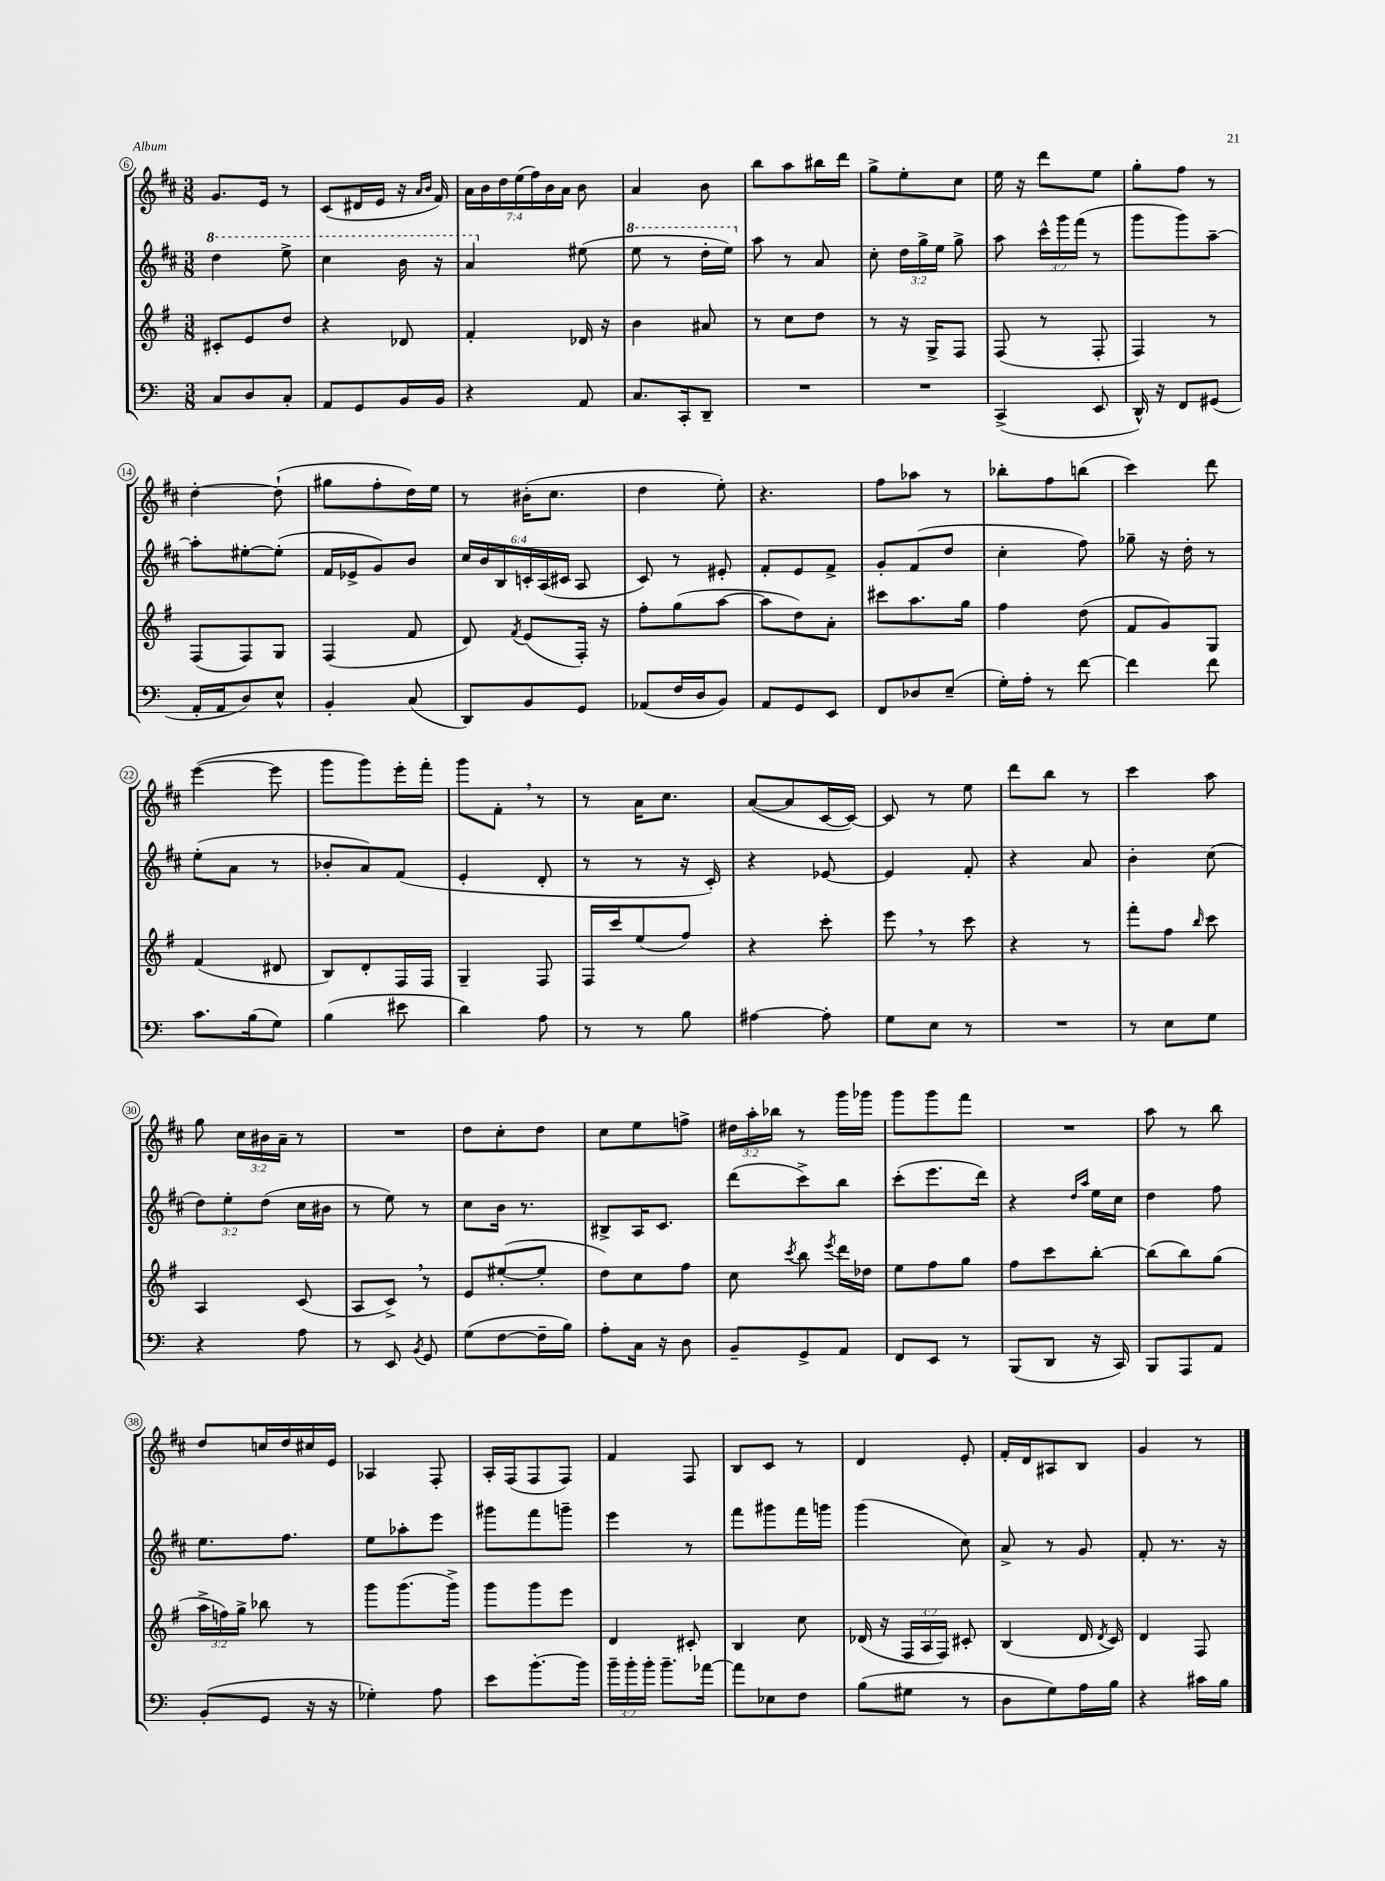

**kern	**kern	**kern	**kern
*staff4	*staff3	*staff2	*staff1
*clefF4	*clefG2	*clefG2	*clefG2
*k[]	*k[f#]	*k[f#c#]	*k[f#c#]
*M3/8	*M3/8	*M3/8	*M3/8
8C/L	8c#'/L	4ddd\	8.g/L
8D/	8e/	.	.
.	.	.	16e/Jk
8C'/J	8dd/J	8eee^\	8r
=	=	=	=
8AA/L	4r	4ccc#\	(8c#/L
8GG/	.	.	16d#/L
.	.	.	16e/JJ
16BB/L	8d-/	16bb\	16r
.	.	.	16qqa/LL
.	.	.	16qqb/JJ
16BB/JJ	.	16r	16f#/)
=	=	=	=
4r	4f#'/	4aa/	28a\LL
.	.	.	28b\
.	.	.	28dd\
.	.	.	(28ee\
.	.	.	28ff#\)
.	.	.	28b\
.	.	.	28a\JJ
8AA/	16d-/	(8ee#\	8b\
.	16r	.	.
=	=	=	=
8.C/L	4b\	8eee\	4a/
.	.	8r	.
16CC'/k	.	.	.
8DD~/J	8a#/	16ddd'\LL	8b\
.	.	16eee\JJ)	.
=	=	=	=
4.r	8r	8aa\	8bb\L
.	8cc\L	8r	8aa\
.	8dd\J	8a/	16bb#\L
.	.	.	16ddd\JJ
=	=	=	=
4.r	8r	8cc#'\	8gg^\L
.	16r	24dd\LL	8ee'\
.	.	24gg^\	.
.	16G^/LK	.	.
.	.	24ee\JJ	.
.	8F#/J	8gg^\	8cc#\J
=	=	=	=
(4CC^/	(8F#/	8aa\	16ee\
.	.	.	16r
.	8r	24ccc#^^\LL	8ddd\L
.	.	24ggg\	.
.	.	(24fff#\JJ	.
8EE/	8F#'/	8r	8ee\J
=	=	=	=
16DD^^/)	4F#/)	8ggg\L	8gg'\L
16r	.	.	.
8FF/L	.	8ggg\)	8ff#\J
(8GG#/J	8r	[8aa~\J	8r
=	=	=	=
16AA'/LL	(8F#/L	8aa'\]L	[4dd'\
16AA/J	.	.	.
8D/)	8F#/)	[8ee#'\	.
8E^^/J	8G/J	(8ee#'\]J	(8dd`\]
=	=	=	=
4BB'/	(4F#/	16f#/LL	8gg#\L
.	.	16e-^/J	.
.	.	8g/)	8ff#'\
(8C/	8f#/	8b/J	16dd\L)
.	.	.	16ee\JJ
=	=	=	=
8DD/L)	8d/)	24cc#/LL	8r
.	.	24b/	.
.	.	24B/	.
.	8qf#/	.	.
8BB/	(8e/L	24c'/	(16b#'\LK
.	.	(24A/	.
.	.	.	8.cc#\J
.	.	24c#/JJ	.
8GG/J	16F#'/Jk)	8A/	.
.	16r	.	.
=	=	=	=
(8AA-/L	8ff#'\L	8c#/)	4dd\
16F/L	(8gg\	8r	.
16D/J	.	.	.
8BB/J)	[8aa\J	8e#'/	8ee'\)
=	=	=	=
8AA/L	8aa\]L	8f#'/L	4.r
8GG/	8dd\)	8e/	.
8EE/J	8a'\J	8f#^/J	.
=	=	=	=
8FF/L	8ccc#\L	8g'/L	8ff#\L
8D-/	8.aa\	(8f#/	8aa-\J
(8E~/J	.	8dd/J	8r
.	16gg\Jk	.	.
=	=	=	=
16G'\LL)	4ff#\	4cc#'\	8bb-'\L
16A'\JJ	.	.	.
8r	.	.	8ff#\
[8f\	(8dd\	8ff#\)	(8bb\J
=	=	=	=
4f\]	8f#/L	8gg-~\	4ccc#\)
.	8g/)	16r	.
.	.	16dd'\	.
8f\	8G/J	8r	8ddd\
=	=	=	=
8.c\L	(4f#/	(8ee'\L	([4eee\
.	.	8a\J	.
(16B\k	.	.	.
8G\J)	8d#/	8r	8eee\]
=	=	=	=
(4B\	8B/L)	8b-'/L	8ggg\L
.	8d'/	8a/)	8ggg\)
8e#\	16F#/L	(8f#/J	16eee'\L
.	16F#/JJ	.	16fff#'\JJ
=	=	=	=
4d\)	4G~/	4e'/	8ggg\L
.	.	.	8f#'\J
8A\	8F#/	8d'/	8r
=	=	=	=
8r	16F#/LL	8r	8r
.	16ccc/J	.	.
8r	(8ee/	8r	16a\LK
.	.	.	8.cc#\J
8B\	8ff#/J)	16r	.
.	.	16c#'/)	.
=	=	=	=
[4A#\	4r	4r	([8a/L
.	.	.	8a/]
8A#'\]	8ccc'\	[8e-/	[16c#/L
.	.	.	16c#/_JJ)
=	=	=	=
8G\L	8eee\	4e-/]	8c#/]
8E\J	8r	.	8r
8r	8ccc\	8f#'/	8ee\
=	=	=	=
4.r	4r	4r	8ddd\L
.	.	.	8bb\J
.	8r	8a/	8r
=	=	=	=
8r	8fff#'\L	4b'\	4ccc#\
8E\L	8ff#\J	.	.
.	16qqbb/	.	.
8G\J	8ccc\	(8cc#\	8aa\
=	=	=	=
4r	4A/	12dd\L)	8gg\
.	.	12ee'\	.
.	.	.	24cc#\LL
.	.	(12dd\J	24b#\
.	.	.	24a~\JJ
8A\	(8c/	16cc#\LL	8r
.	.	16b#\JJ	.
=	=	=	=
8r	8A/L	8r	4.r
8EE/	8c^/J)	8ee\)	.
8qBB/	.	.	.
8GG/	8r	8r	.
=	=	=	=
(8G\L	8e/L	8cc#\L	8dd\L
[8F\	([8ee#'/	16b\Jk	8cc#'\
.	.	8.r	.
16F~\]L	8ee#'/]J	.	8dd\J
16B\JJ)	.	.	.
=	=	=	=
8A'\L	8dd\L)	8B#^/L	8cc#\L
16C\Jk	8cc\	16A/K	8ee\
16r	.	8.c#/J	.
8D\	8ff#\J	.	8ff^\J
=	=	=	=
8BB~/L	8cc\	(8ddd\L	24dd#\LL
.	.	.	24aa'\
.	.	.	24bb-\JJ
.	8qccc/	.	.
8GG^/	8bb\	8ccc#^\)	8r
.	8qeee/	.	.
8AA/J	16ddd\LL	8bb\J	16ggg\LL
.	16dd-\JJ	.	16ggg-\JJ
=	=	=	=
8FF/L	8ee\L	(8ccc#'\L	8ggg\L
8EE/J	8ff#\	8.eee\	8ggg\
8r	8gg\J	.	8fff#\J
.	.	16ddd\Jk)	.
=	=	=	=
(8BBB/L	8ff#\L	4r	4.r
8DD/J	8ccc\	.	.
.	.	16qqdd/LL	.
.	.	16qqaa/JJ	.
16r	[8bb'\J	16ee\LL	.
16CC/)	.	16cc#\JJ	.
=	=	=	=
8BBB/L	(8bb\]L	4dd\	8aa\
8AAA/	8bb\)	.	8r
8AA/J	(8gg\J	8ff#\	8bb\
=	=	=	=
(8BB'/L	24aa^\LL	8.ee\L	8dd/L
.	24ff\)	.	.
.	24gg^\JJ	.	.
8GG/J	8bb-\	.	16cc/L
.	.	8.ff#\J	16dd/
16r	8r	.	16cc#/
16r	.	.	16e/JJ
=	=	=	=
4G-'\)	8ggg\L	8ee\L	4A-/
.	(8.ggg\	8aa-'\	.
8A\	.	8eee\J	8F#'/
.	16ggg^\Jk)	.	.
=	=	=	=
8e\L	8ggg\L	8ggg#\L	16A'/LL
.	.	.	(16F#/J
[8.b'\	8ggg\	8fff#\	8F#/
.	8eee\J	8ggg~\J	8F#/J)
16b\]Jk	.	.	.
=	=	=	=
24b~\LL	4d/	4eee\	4f#/
24b'\	.	.	.
24b'\JJ	.	.	.
8.b~\L	.	.	.
.	8c#'/	8r	8F#/
[16a-\Jk	.	.	.
=	=	=	=
8a-\]L	4B/	8fff#\L	8B/L
8E-\	.	8ggg#\	8c#/J
8F\J	8cc\	16fff#\L	8r
.	.	16ggg\JJ	.
=	=	=	=
(8B\L	(16d-/	(4ggg\	4d/
.	16r	.	.
8G#\J	24F#/LL	.	.
.	24A/	.	.
.	24F#/JJ)	.	.
8r	8c#'/	8cc#\)	8e'/
=	=	=	=
8D\L	(4B/	8a^/	16f#'/LL
.	.	.	16d/J
8G\)	.	8r	8A#/
16A\L	16d/	8g/	8B/J
.	8qd/	.	.
16B\JJ	16c/)	.	.
=	=	=	=
4r	4d/	8f#'/	4g/
.	.	8.r	.
16c#\LL	8F#/	.	8r
16B\JJ	.	16r	.
==	==	==	==
*-	*-	*-	*-
